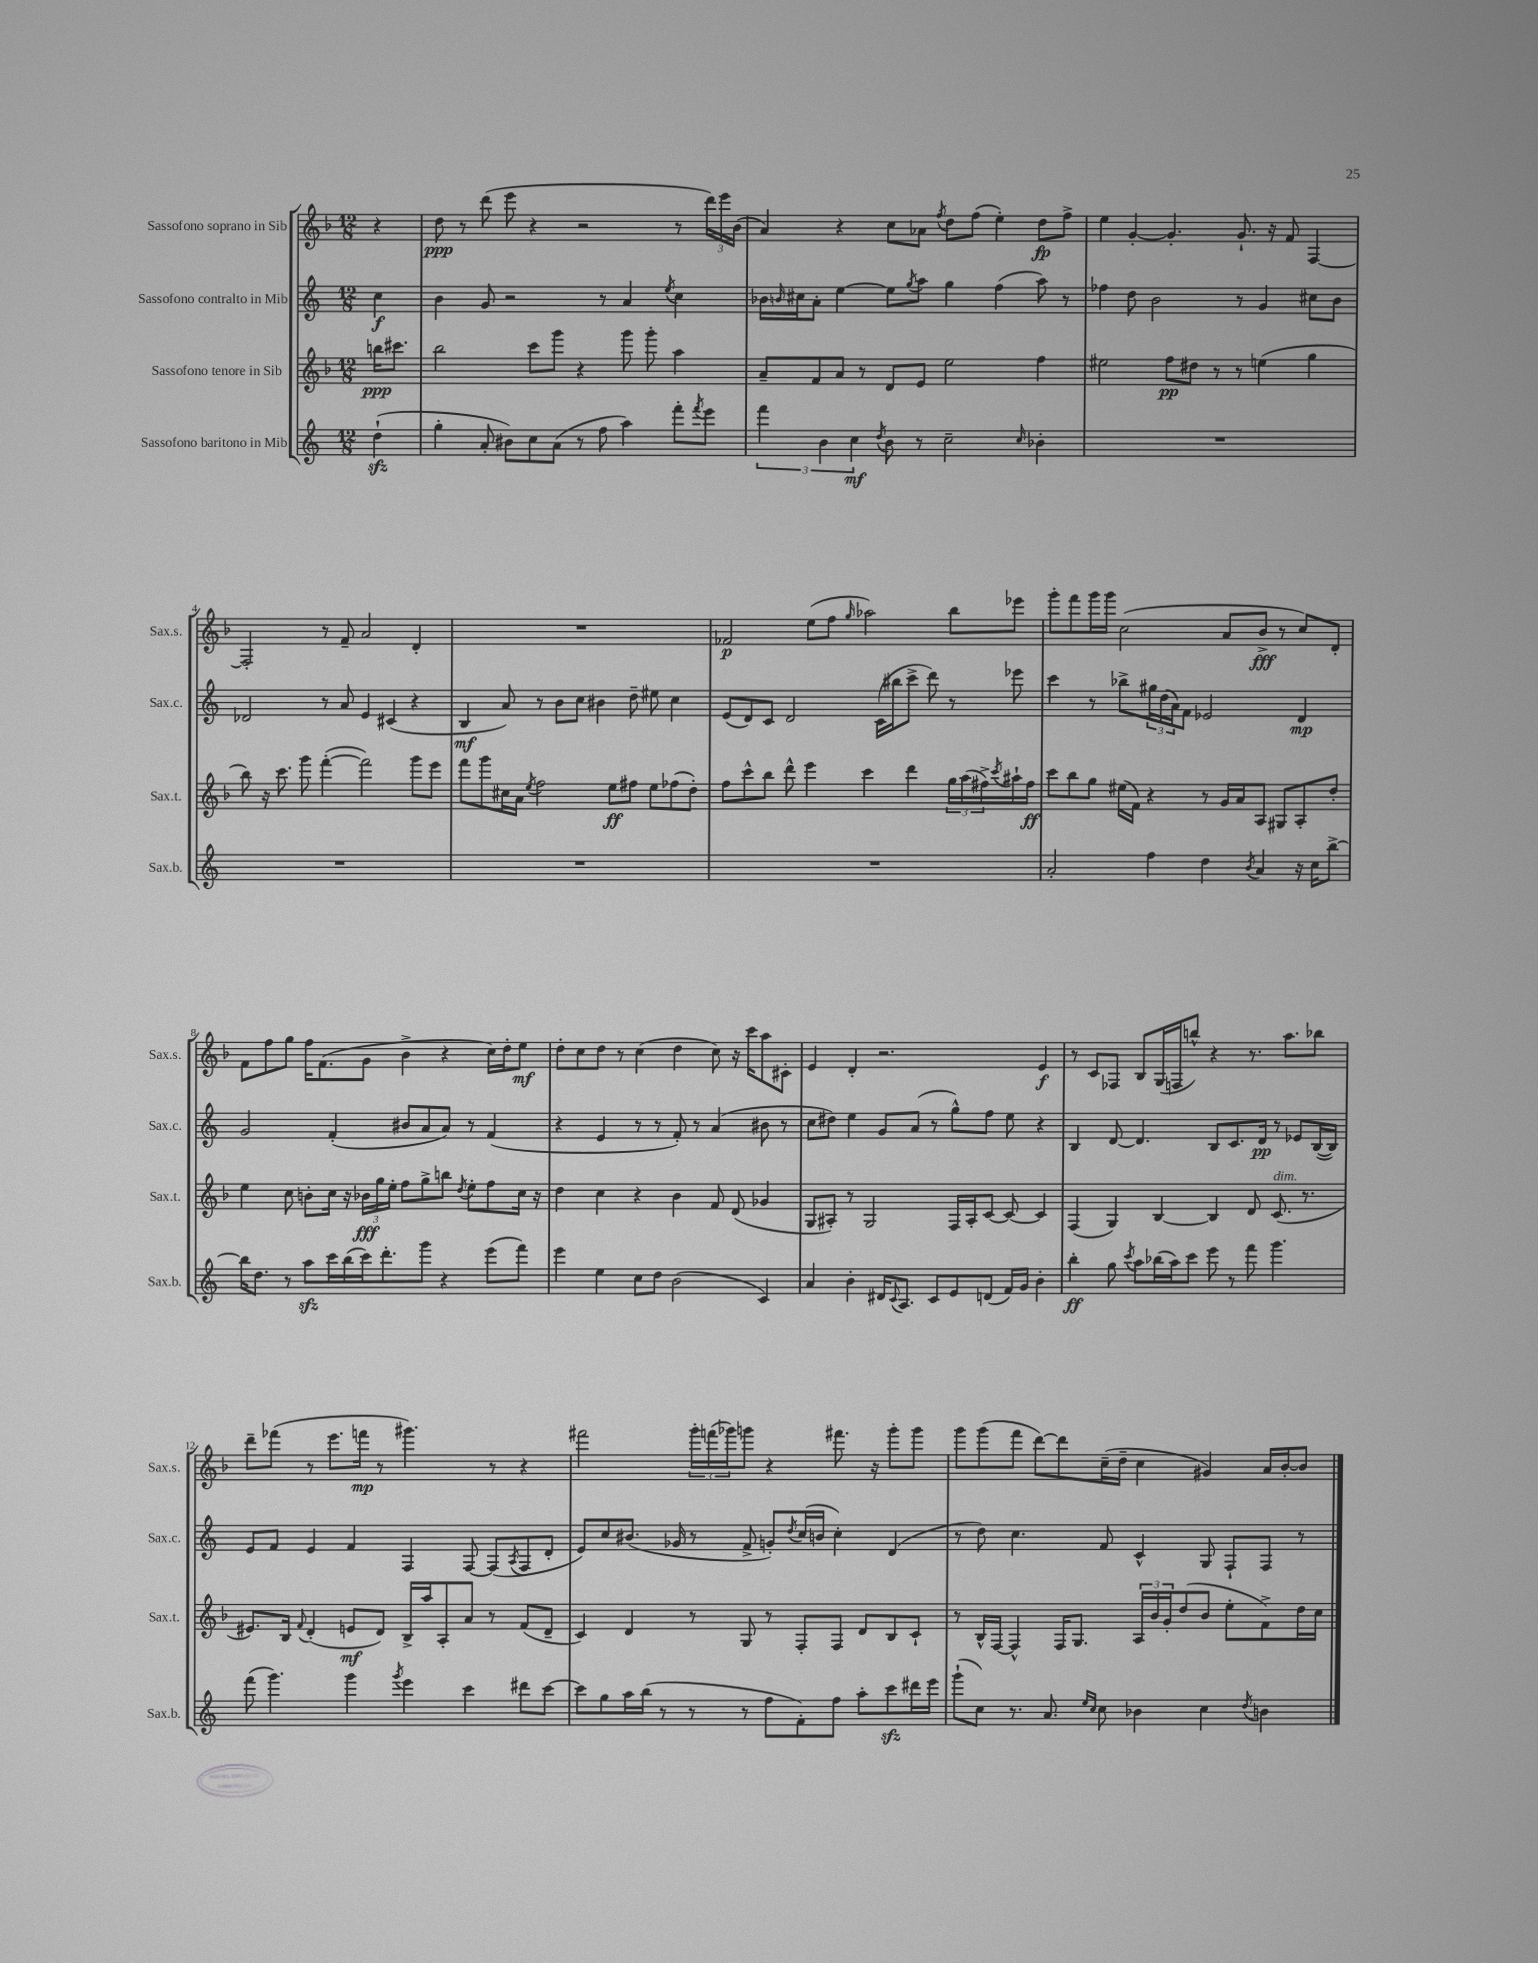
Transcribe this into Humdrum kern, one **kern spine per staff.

**kern	**kern	**kern	**kern
*staff4	*staff3	*staff2	*staff1
*clefG2	*clefG2	*clefG2	*clefG2
*k[]	*k[b-]	*k[]	*k[b-]
*M12/8	*M12/8	*M12/8	*M12/8
(4dd`	16bb	4cc	4r
.	8.ccc#	.	.
=	=	=	=
4gg'	2bb-	4b	8dd
.	.	.	8r
8a'	.	8g	(8ddd
8b#)	.	2r	8eee
8cc	8ccc	.	4r
(8a	8ggg	.	.
8r	4r	.	2r
8ff	.	8r	.
4aa)	8ggg	4a	.
.	8ggg'	.	.
.	.	8qee	.
8fff'	4aa	4cc	8r
8qfff	.	.	.
8eee	.	.	24ddd)
.	.	.	24eee
.	.	.	(24b-
=	=	=	=
6fff	8a~	16b-	4a)
.	.	16qqb	.
.	.	16cc#	.
.	8f	8a'	.
6b	.	.	.
.	8a	[4ee	4r
6cc	.	.	.
.	8r	.	.
8qdd	.	.	.
8b	8d	8ee]	8cc
.	.	8qgg	.
8r	8e	8aa	8a-
.	.	.	8qff
2cc~	2ee	4gg	8dd
.	.	.	(8ff
.	.	(4ff	4ee')
16qqcc	.	.	.
4b-'	4ff	8aa)	8dd
.	.	8r	8ff^
=	=	=	=
1.r	2ee#	4ff-	4ee
.	.	8dd	[4g'
.	.	2b	.
.	8ff	.	4.g']
.	8dd#	.	.
.	8r	.	.
.	8r	8r	8.g`
.	(4ee	4g	.
.	.	.	16r
.	.	.	8f
.	4gg	8cc#	[4F
.	.	8b	.
=	=	=	=
1.r	8bb-)	2d-	2F']
.	16r	.	.
.	8.ccc	.	.
.	8ggg	.	.
.	([4fff'	8r	8r
.	.	8a	8f~
.	2fff])	4e	2a
.	.	(4c#	.
.	8ggg	4r	4d'
.	8eee	.	.
=	=	=	=
1.r	8fff	4B	1.r
.	8ggg	.	.
.	16cc#	8a)	.
.	16a	.	.
.	8qee	.	.
.	2ff	8r	.
.	.	8b	.
.	.	8cc	.
.	.	4b#	.
.	8ee	.	.
.	8ff#	8dd~	.
.	8ee	8ee#	.
.	(8ff-	4cc	.
.	8dd')	.	.
=	=	=	=
1.r	8ff	(8e	2f-
.	8ccc^^	8d)	.
.	8bb-	8c	.
.	8ddd^^	2d	.
.	4eee	.	(8ee
.	.	.	8ff
.	.	.	16qqgg
.	4ccc	.	2aa-)
.	.	(16c	.
.	.	16bb#	.
.	4ddd	8ccc^	.
.	.	8ddd)	.
.	24gg	8r	8bb-
.	(24aa	.	.
.	24ff#^)	.	.
.	8qccc	.	.
.	16aa#`	8eee-	8eee-
.	16ff#	.	.
=	=	=	=
2a'	8ccc	4ccc	8ggg'
.	8bb-	.	8fff
.	8gg	8r	16ggg
.	.	.	16ggg
.	(16ee#	8bb-^	(2cc
.	16f)	.	.
4ff	4r	24gg#	.
.	.	(24dd	.
.	.	24a)	.
.	.	8f	.
4dd	8r	2e-	.
.	16g	.	8a
.	16a	.	.
8qb	.	.	.
4a	8A	.	8b-^
.	8G#	.	8r
16r	8A'	4d	8cc)
16cc	.	.	.
[8bb^	8dd'	.	8d'
=	=	=	=
16bb]	4ee	2g	8f
8.dd	.	.	.
.	.	.	8ff
8r	8cc	.	8gg
8aa	8b'	.	16ff
.	.	.	(8.f
16ccc	16cc	(4f'	.
(16bb	16r	.	.
16ccc)	24b-	.	8g
.	24gg	.	.
8.ddd'	.	.	.
.	24ee'	.	.
.	8ff	8b#	4b-^
8ggg	8gg^	8a	.
4r	8bb	8a)	4r
.	8qdd	.	.
.	8ee'	8r	.
(8eee	8ff	(4f	16cc)
.	.	.	16dd'
8fff)	16cc	.	8ee
.	16r	.	.
=	=	=	=
4eee	4dd	4r	8dd'
.	.	.	8cc
4ee	4cc	4e	8dd
.	.	.	8r
8cc	4r	8r	(4cc
8dd	.	8r	.
(2b	4b-	8f')	4dd
.	.	8r	.
.	8f	(4a	8cc)
.	(8d	.	16r
.	.	.	16ccc
4c)	4g-	8b#	8aa
.	.	8r	8c#'
=	=	=	=
4a	8G	8cc	4e
.	8A#')	8dd#)	.
4b'	8r	4ee	4d'
.	2G	.	.
16d#	.	8g	2.r
8qqc	.	.	.
8.A	.	.	.
.	.	(8a	.
8c	.	8r	.
8e	16F	8gg^^)	.
.	16A#'	.	.
(8d	[8c	8ff	.
16f)	8c_	8ee	.
16g	.	.	.
4b'	4c]	4r	4e
=	=	=	=
4bb'	(4F	4B	8r
.	.	.	8c
8gg	4G)	[8d	8F-
8qccc	.	.	.
8aa	.	4.d]	8B-
(16bb-	[4B-	.	(16G
16aa)	.	.	16F
8ccc	.	.	8bb^^)
8eee	4B-]	8B	4r
8r	.	8.c	.
8fff	8d	.	8.r
.	.	16d	.
4.ggg	(8.c	8r	.
.	.	.	8.aa
.	.	8e-	.
.	8.r	.	.
.	.	([16B	8bb-
.	.	16B])	.
=	=	=	=
(8fff	8.e#)	8e	8ddd~
4.ggg)	.	8f	(8fff-
.	16B-	.	.
.	8qqf	.	.
.	(4d'	4e	8r
.	.	.	8.eee
4ggg	8e	4f	.
.	.	.	16fff
.	8d)	.	8r
8qggg	.	.	.
4eee	16B-^	4F	4.ggg#)
.	16aa	.	.
.	8A'	.	.
4ccc	8a	[8F	.
.	8r	(8F]	8r
.	.	8qA	.
8ddd#	(8f	8F	4r
[8ccc	8d~	8d'	.
=	=	=	=
8ccc]	4c)	8e)	2fff#
8gg	.	8cc	.
16aa	4d	(8.b#	.
(16bb	.	.	.
8r	.	.	.
.	.	16g-	.
8r	8r	8r	24ggg'
.	.	.	(24fff
.	.	.	24ggg-)
8r	8G	8f^	8ggg
8ff	8r	8g')	4r
.	.	8qdd	.
8f')	8F'	(16cc	.
.	.	16b	.
8ff	8F	4cc')	8.fff#
8aa'	8d	.	.
.	.	.	16r
8ccc	8B-	(4d	8ggg'
16ddd#	8c`	.	8ggg
16eee	.	.	.
=	=	=	=
(8ggg`	8r	8r	8ggg
8cc)	16B-^^	8dd)	(8ggg
.	[16F	.	.
8.r	4F^^]	4.cc	8fff
.	.	.	[8ddd)
8.a	.	.	.
.	16F	.	8ddd]
.	8.G	.	.
16qqee	.	.	.
16qqcc	.	.	.
8cc	.	8f	(16cc~
.	.	.	16dd~
4b-	24A	4c^^	4cc
.	24b-	.	.
.	24g'	.	.
.	(8dd	.	.
4cc	8b-	8G	4g#)
.	8ee'	8F`	.
8qdd	.	.	.
4b	8f^)	8F	16a
.	.	.	[16b-'
.	16dd	8r	8b-]
.	16cc	.	.
==	==	==	==
*-	*-	*-	*-
